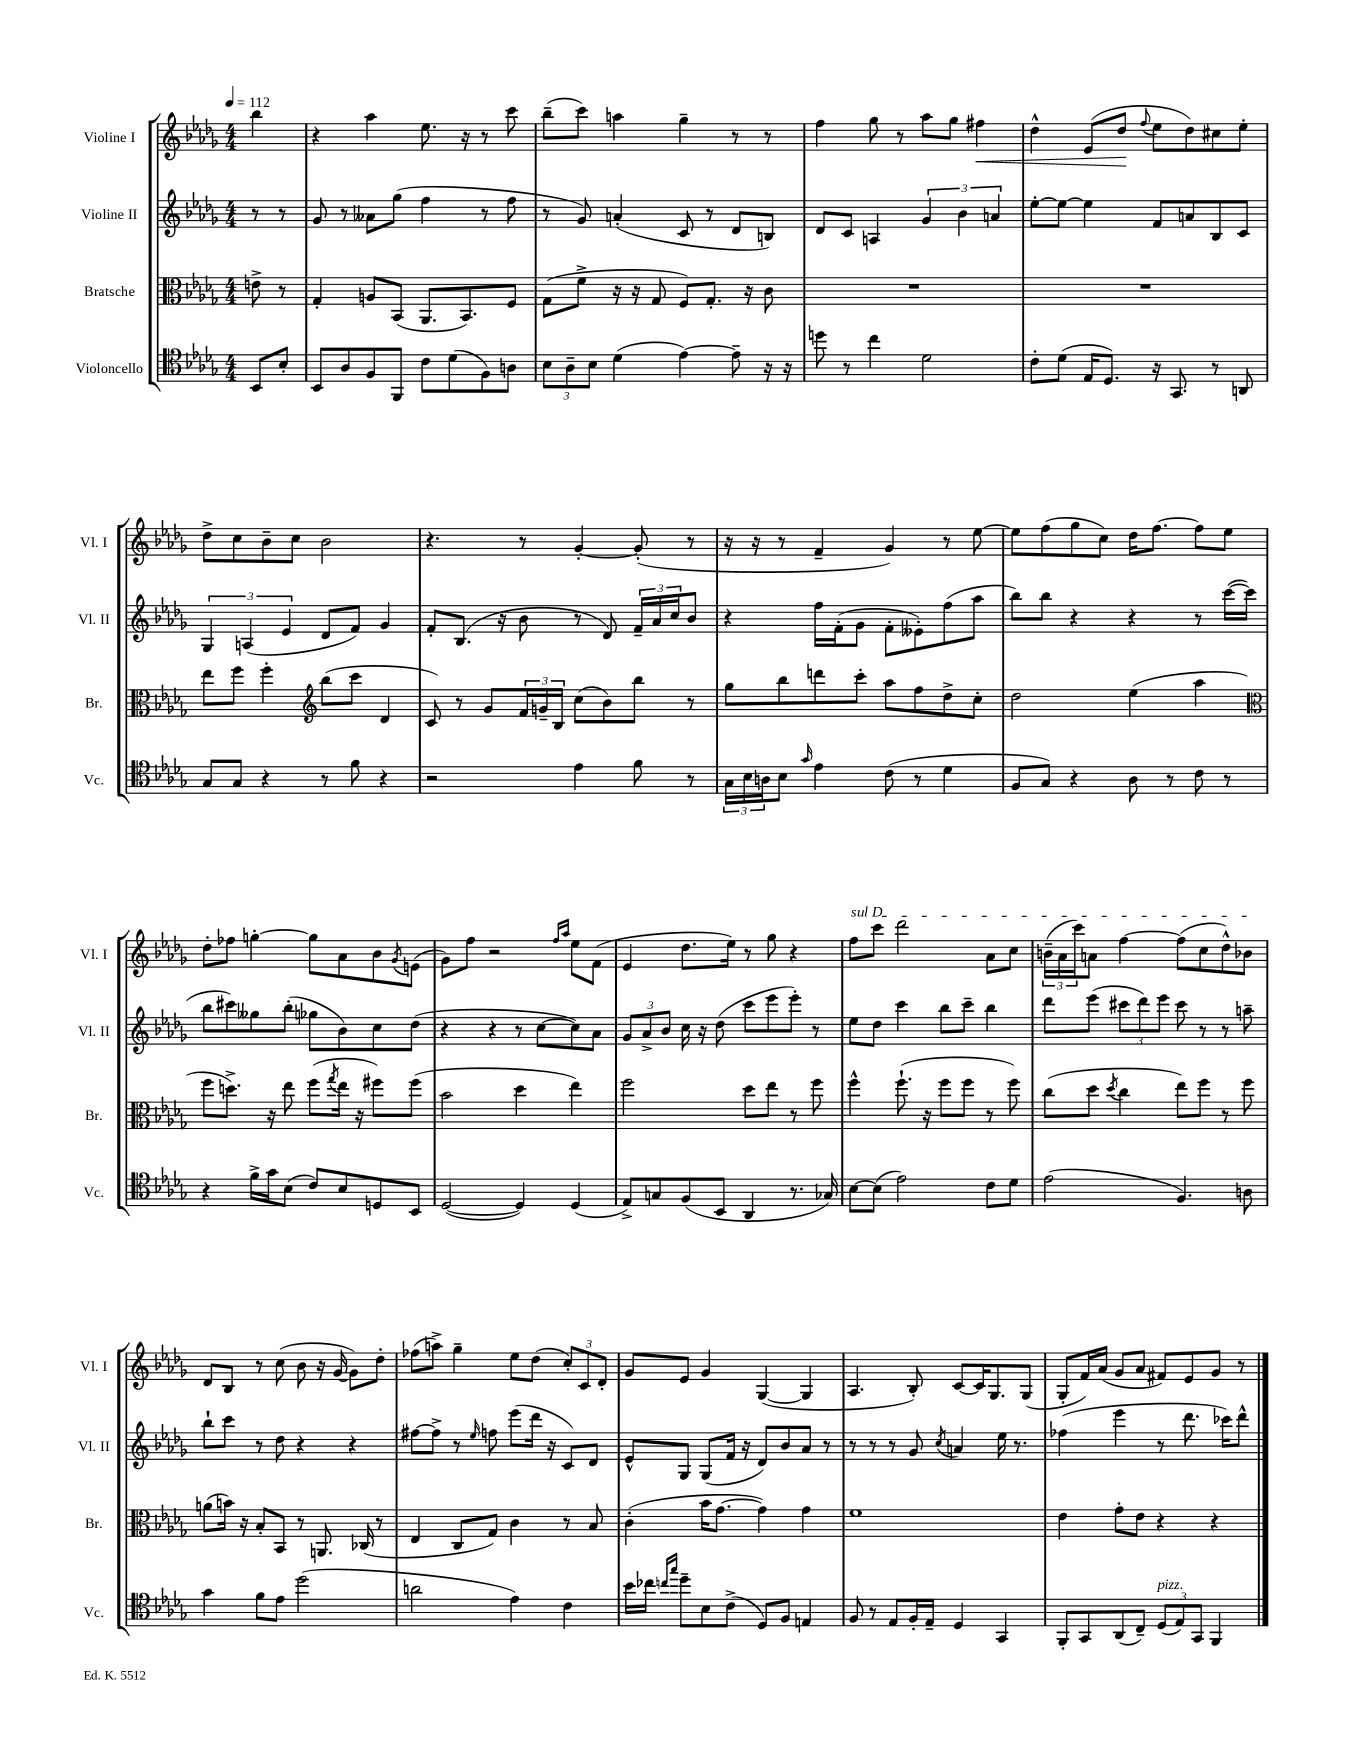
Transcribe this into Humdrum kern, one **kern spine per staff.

**kern	**kern	**kern	**kern
*staff4	*staff3	*staff2	*staff1
*clefC4	*clefC3	*clefG2	*clefG2
*k[b-e-a-d-g-]	*k[b-e-a-d-g-]	*k[b-e-a-d-g-]	*k[b-e-a-d-g-]
*M4/4	*M4/4	*M4/4	*M4/4
*MM112	*MM112	*MM112	*MM112
8BB-	8e^	8r	4bb-
8B-'	8r	8r	.
=	=	=	=
8BB-	4G-'	8g-	4r
8A-	.	8r	.
8F	8A	8a--	4aa-
8FF	(8BB-	(8gg-	.
8c	8.AA-	4ff	8.ee-
(8d-	.	.	.
.	8.BB-)	.	16r
8F)	.	8r	8r
8A	8F	8ff	8ccc
=	=	=	=
12B-	(8G-	8r	(8bb-~
12A-~	.	.	.
.	8f^	8g-)	8ccc)
12B-	.	.	.
(4d-	16r	(4a'	4aa
.	16r	.	.
.	8G-	.	.
[4e-)	8F)	8c	4gg-~
.	8.G-'	8r	.
8e-~]	.	8d-	8r
.	16r	.	.
16r	8c	8B)	8r
16r	.	.	.
=	=	=	=
8dd	1r	8d-	4ff
8r	.	8c	.
4cc	.	4A	8gg-
.	.	.	8r
2d-	.	6g-	8aa-
.	.	.	8gg-
.	.	6b-	.
.	.	.	4ff#
.	.	6a	.
=	=	=	=
8c'	1r	[8ee-'	4dd-^^
(8d-	.	8ee-_	.
16E-	.	4ee-]	(8e-
8.D-)	.	.	.
.	.	.	8dd-
.	.	.	8qqff
16r	.	8f	8ee-
8.GG-	.	.	.
.	.	8a	8dd-)
8r	.	8B-	8cc#
8AA	.	8c	8ee-'
=	=	=	=
8G-	8ee-	6G-	8dd-^
8G-	8ff	.	8cc
.	.	(6A	.
4r	4ff'	.	8b-~
.	.	6e-	.
.	.	.	8cc
*	*clefG2	*	*
8r	(8bb-	8d-	2b-
8f	8ccc	8f)	.
4r	4d-	4g-	.
=	=	=	=
2r	8c)	8f'	4.r
.	8r	(8.B-	.
.	8g-	.	.
.	.	16r	.
.	24f	8b-	8r
.	24g~	.	.
.	24B-	.	.
4e-	(8cc	8r	[4g-'
.	8b-)	8d-)	.
8f	8bb-	24f~	(8g-']
.	.	24a-	.
.	.	24cc	.
8r	8r	8b-	8r
=	=	=	=
24G-	8gg-	4r	16r
24B-	.	.	.
.	.	.	16r
24A	.	.	.
8B-	8bb-	.	8r
16qqg-	.	.	.
4e-	8ddd	16ff	4f~
.	.	(16f'	.
.	8ccc'	8g-	.
(8c	8aa-	8f'	4g-)
8r	8ff	8e--')	.
4d-	8dd-^	(8ff	8r
.	8cc'	8aa-	[8ee-
=	=	=	=
8F	2dd-	8bb-)	8ee-]
8G-)	.	8bb-	(8ff
4r	.	4r	8gg-
.	.	.	8cc)
8A-	(4ee-	4r	16dd-
.	.	.	[8.ff
8r	.	.	.
8c	4aa-	8r	8ff]
8r	.	([16ccc	8ee-
.	.	16ccc]	.
=	=	=	=
*	*clefC3	*	*
4r	8ff	8bb-	8dd-'
.	8.dd^)	8ccc#)	8ff-
16f^	.	8gg--	[4gg'
16g-	16r	.	.
(8B-	8ee-	(8bb-'	.
8c)	(8ff	8gg-	8gg]
.	8qgg-	.	.
8B-	16ee-	8b-)	8a-
.	16r	.	.
8D	8ff#)	8cc	8b-
.	.	.	8qg-
8BB-	(8ff#	(8dd-	(8e
=	=	=	=
([2D-	2b-	4r	8g-)
.	.	.	8ff
.	.	4r	2r
4D-])	4dd-	8r	.
.	.	[8cc	.
.	.	.	16qqff
.	.	.	16qqaa-
(4D-	4ee-)	8cc])	8ee-
.	.	8a-	(8f
=	=	=	=
8E-^)	2ff	12g-	4e-
.	.	12a-^	.
8G	.	.	.
.	.	12b-	.
(8F	.	16cc	8.dd-
.	.	16r	.
8BB-	.	(8dd-	.
.	.	.	16ee-)
4AA-	8dd-	8ccc	8r
.	8ee-	8eee-	8gg-
8.r	8r	8eee-')	4r
.	8ff	8r	.
16G-)	.	.	.
=	=	=	=
[8B-	4ff^^	8ee-	8ff
(8B-]	.	8dd-	8ccc
2e-)	(8.ff`	4ccc	2ddd-
.	16r	.	.
.	8ff	8bb-	.
.	8ff	8ccc~	.
8c	8r	4bb-	8a-
8d-	8ff)	.	8cc
=	=	=	=
(2e-	(8cc	8ddd-	(24b~
.	.	.	24a-
.	.	.	24ccc)
.	8dd-	(8eee-	8a
.	8qdd-	.	.
.	4cc	12ccc#	[4ff
.	.	12ddd-)	.
.	.	12eee-	.
4.F)	8ee-)	8ccc#	(8ff]
.	8ff	8r	8cc
.	8r	8r	8dd-^^)
8A	8ff	8aa~	8b-
=	=	=	=
4g-	(8a	8bb-`	8d-
.	16b)	8ccc	8B-
.	16r	.	.
8f	8B-'	8r	8r
8e-	8BB-	8dd-	(8cc
(2dd-	8r	4r	8b-
.	8.AA	.	16r
.	.	.	[16g-
.	.	4r	8g-])
.	(16C-	.	.
.	8r	.	8dd-'
=	=	=	=
2a	4E-	[8ff#	(8ff-
.	.	8ff#^]	8aa^)
.	8C	8r	4gg-~
.	.	16qqee-	.
.	8G-)	8ff	.
4e-)	4c	(8eee-	8ee-
.	.	16ddd-	(8dd-
.	.	16r	.
4c	8r	8c)	12cc')
.	.	.	12c
.	8B-	8d-	.
.	.	.	12d-'
=	=	=	=
16b-	(4c'	8e-^^	8g-
16cc-	.	.	.
16qqcc	.	.	.
16qqgg-	.	.	.
8dd-~	.	8G-	8e-
8B-	16b-	(8G-	4g-
.	[8.g-	.	.
(8c^	.	16f	.
.	.	16r	.
8D-)	4g-])	8d-)	([4G-
8F	.	8b-	.
4E	4g-	8a-	4G-]
.	.	8r	.
=	=	=	=
8F	1f	8r	4.A-
8r	.	8r	.
8E-	.	8r	.
16F'	.	8g-	8B-')
16E-~	.	.	.
.	.	8qcc	.
4D-	.	4a	[8c
.	.	.	16c]
.	.	.	8.G-
4GG-	.	16ee-	.
.	.	8.r	.
.	.	.	(8G-
=	=	=	=
8FF'	4e-	(4ff-	8G-'
8GG-	.	.	16f)
.	.	.	(16a-
(8AA-	8g-'	4eee-	8g-
8C~)	8e-	.	8a-
(12D-	4r	8r	8f#)
12E-)	.	.	.
.	.	8.ddd-	8e-
12GG-	.	.	.
4FF	4r	.	8g-
.	.	16ccc-)	.
.	.	8ddd-^^	8r
==	==	==	==
*-	*-	*-	*-
